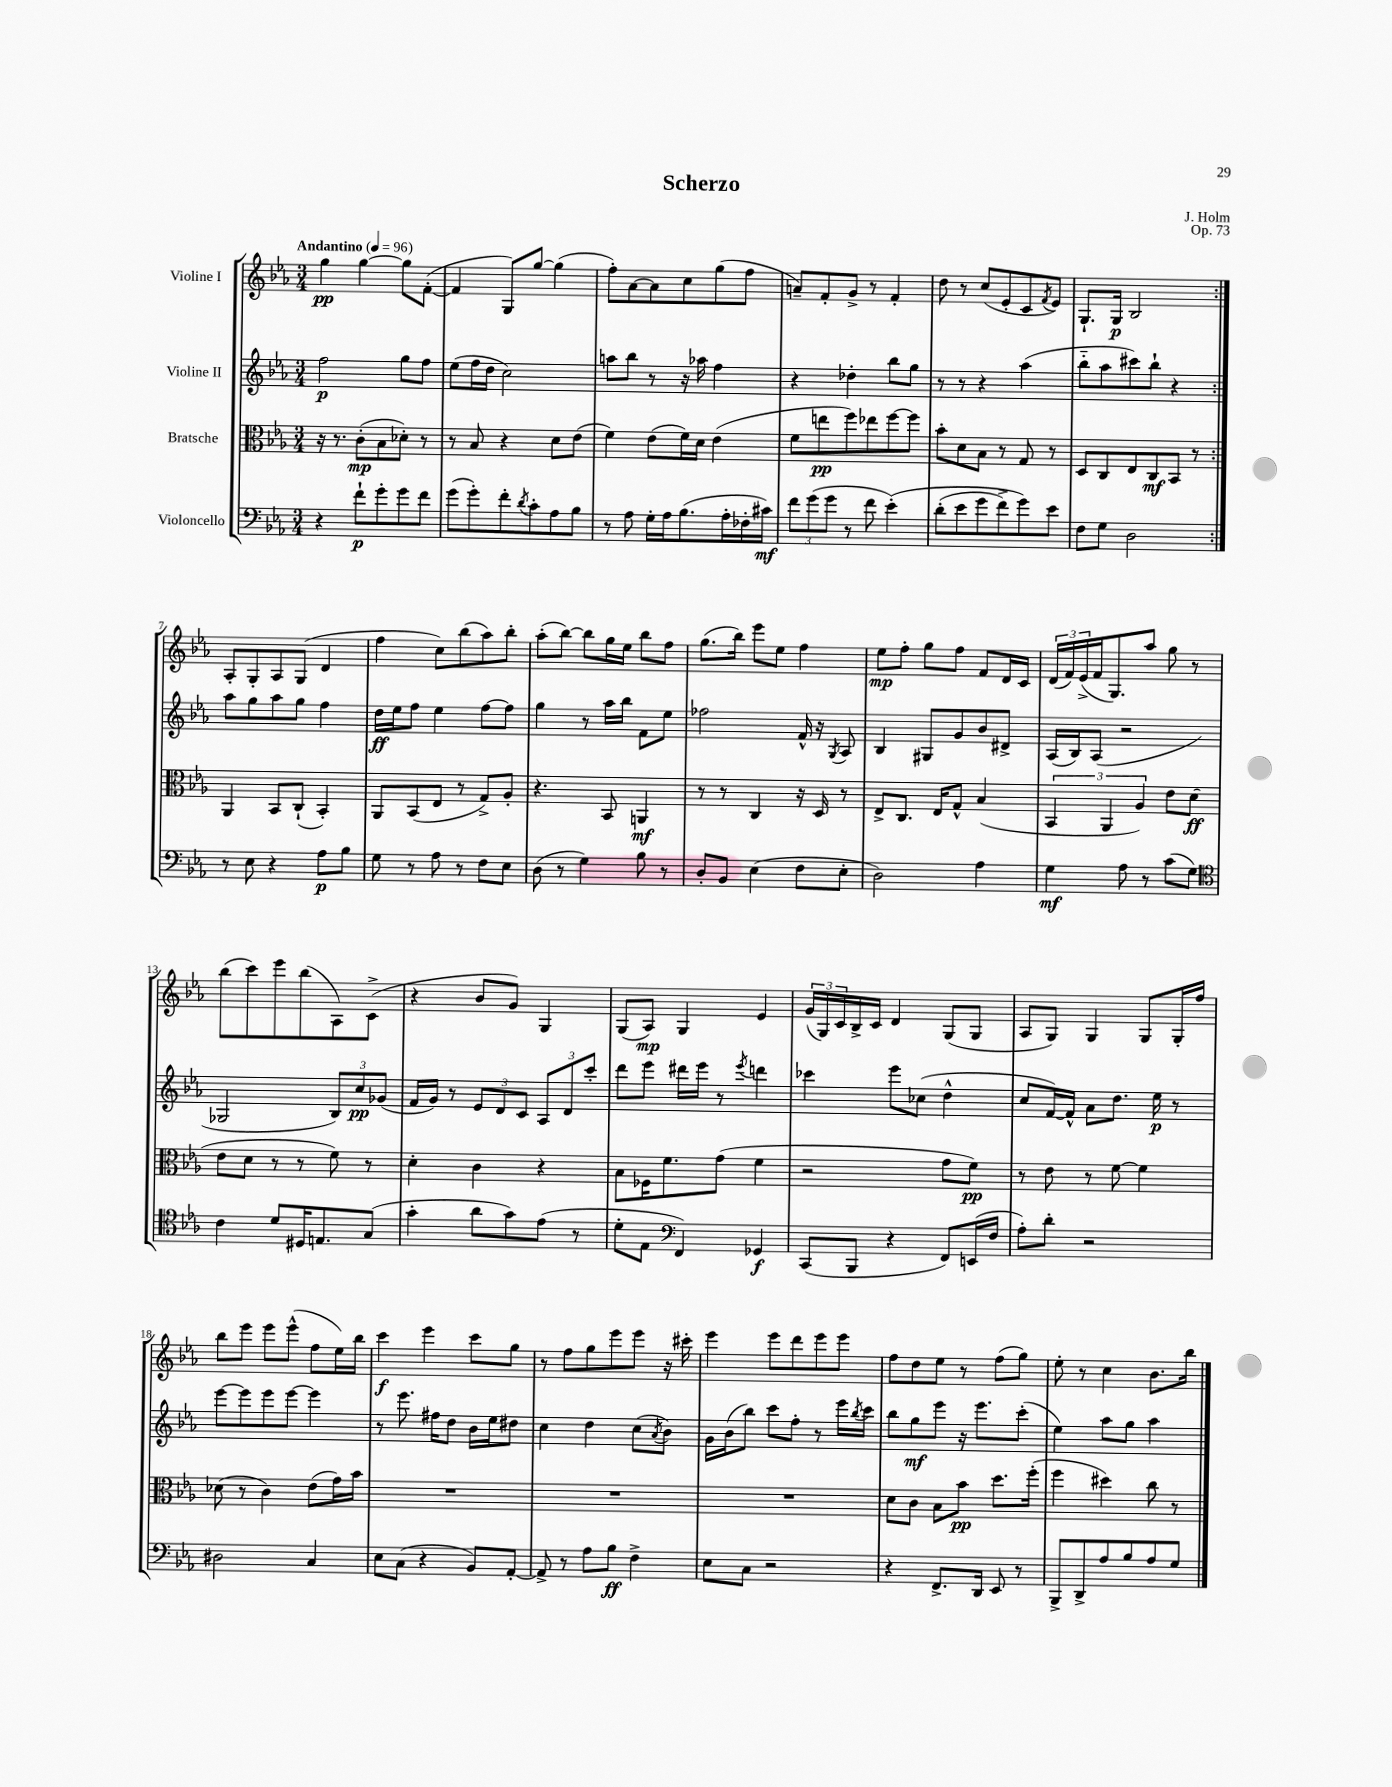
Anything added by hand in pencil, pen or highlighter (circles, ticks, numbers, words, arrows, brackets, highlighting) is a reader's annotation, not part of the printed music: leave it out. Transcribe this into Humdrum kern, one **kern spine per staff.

**kern	**kern	**kern	**kern
*staff4	*staff3	*staff2	*staff1
*clefF4	*clefC3	*clefG2	*clefG2
*k[b-e-a-]	*k[b-e-a-]	*k[b-e-a-]	*k[b-e-a-]
*M3/4	*M3/4	*M3/4	*M3/4
*MM96	*MM96	*MM96	*MM96
4r	16r	2ff	4gg
.	8.r	.	.
8f`	(8c'	.	[4gg
8g'	8B-	.	.
8g	8d-')	8gg	8gg]
8f	8r	8ff	([8f'
=	=	=	=
(8g	8r	(8ee-	4f]
8g')	8B-	16ff	.
.	.	16dd	.
8f'	4r	2cc)	8G)
8qd	.	.	.
8c'	.	.	[8gg
8A-	8d	.	(4gg]
8B-	(8e-	.	.
=	=	=	=
8r	4f)	8aa	8ff')
8A-	.	8bb-	[8a-
16G'	(8e-	8r	8a-]
16A-	.	.	.
(8.B-	16f)	16r	8cc
.	16d	16aa-	.
.	(4e-	4ff	(8gg
16A-'	.	.	.
16F-'	.	.	8ff
16c#)	.	.	.
=	=	=	=
12f	8f	4r	8a~)
(12g	.	.	.
.	8ee	.	8f'
12g	.	.	.
8r	8ff)	4dd-'	8g^
8f	8ee-	.	8r
&(4e-')	[8ff	8bb-	4f'
.	8ff]	8gg	.
=	=	=	=
(8d'	8b-'	8r	8dd
8e-	8d	8r	8r
8g	8B-	4r	(8cc
8f^)	8r	.	8e-'
8g&)	8G	(4aa-	8c
.	.	.	8qf
8e-	8r	.	8e-)
=	=	=	=
8F	8D	8bb-'~	8.G`
8G	8C	8aa-	.
.	.	.	16G
2D	8E-	8ccc#)	2B-
.	8C	8bb-`	.
.	8BB-	4r	.
.	8r	.	.
=:|!	=:|!	=:|!	=:|!
8r	4AA-	8aa-	8A-'
8E-	.	8gg	8G'
4r	8BB-	8aa-	8A-
.	(8C`	8gg	(8G
8A-	4BB-')	4ff	4d
8B-	.	.	.
=	=	=	=
8G	8AA-	16dd	4ff
.	.	16ee-	.
8r	(8BB-	8ff	.
8A-	8E-	4ee-	8cc)
8r	8r	.	(8bb-
8F	8G^)	[8ff	8aa-)
8E-	8A-'	8ff]	8bb-'
=	=	=	=
(8D	4.r	4gg	(8aa-'
8r	.	.	[8bb-)
4G)	.	8r	8bb-]
.	8BB-	16aa-	16gg
.	.	16bb-	16ee-
8B-	4AA	8f	8bb-
8r	.	8ee-	8ff
=	=	=	=
8D'	8r	2ff-	(8.gg
8BB-	8r	.	.
.	.	.	16bb-)
(4E-	4C	.	8eee-
.	.	.	8ee-
8F	16r	16f^^	4ff
.	16D	16r	.
.	.	8qG	.
8E-'	8r	8A-	.
=	=	=	=
2D)	8E-^	4B-	8ee-
.	8.C	.	8ff'
.	.	8G#	8gg
.	16E-	.	.
.	8G^^	8g	8ff
4A-	(4B-	8b-	8f
.	.	8d#^	16d
.	.	.	16c
=	=	=	=
4G	6BB-	(16A-	(24d
.	.	.	24f)
.	.	16B-)	.
.	.	.	(24e-^
.	.	(8A-	16f
.	6AA-	.	.
.	.	.	8.G)
8A-	.	2r	.
.	6A-)	.	.
8r	.	.	8aa-
(8c	8e-	.	8gg
8G)	(8d	.	8r
=	=	=	=
*clefC4	*	*	*
4c	8e-	2G-	(8bb-
.	8d	.	8ccc)
8d	8r	.	8eee-
16D#	8r	.	(8bb-
8.E	.	.	.
.	8f)	12B-)	8A-)
.	.	12cc	.
(8G	8r	.	(8c^
.	.	(12g-	.
=	=	=	=
4g'	4d'	16f	4r
.	.	16g)	.
.	.	8r	.
8a-	4c	12e-	8b-
.	.	12d	.
8g)	.	.	8g)
.	.	12c	.
(8e-	4r	12A-	4G
.	.	12d	.
8r	.	.	.
.	.	12ccc'	.
=	=	=	=
8d'	8B-	8ddd	(8G
8E-	16F-	8eee-	8A-)
.	8.f	.	.
*clefF4	*	*	*
4FF)	.	16ddd#	4G
.	.	16eee-	.
.	(8g	8r	.
.	.	8qeee-	.
4GG-	4f	4ddd	4e-
=	=	=	=
(8CC	2r	4ccc-	(24g
.	.	.	24G)
.	.	.	24c
8BBB-	.	.	16B-^
.	.	.	16c
4r	.	8eee-	4d
.	.	(8cc-	.
8FF)	8g	4dd^^	(8G
(16EE	8f)	.	8G
16F	.	.	.
=	=	=	=
8A-')	8r	8cc	8A-
8d'	8e-	[16f)	8G)
.	.	16f^^]	.
2r	8r	8a-	4G
.	[8f	8.dd	.
.	4f]	.	8G
.	.	16ee-	.
.	.	8r	16G'
.	.	.	16ff
=	=	=	=
2D#	(8d-	[8eee-	8bb-
.	8r	8eee-]	8eee-
.	4c)	8eee-	8eee-
.	.	[8eee-	(8eee-^^
4C	(8e-	4eee-]	8ff
.	16g)	.	16ee-)
.	16b-	.	16bb-
=	=	=	=
8E-	2.r	8r	4ccc
(8C	.	8.eee-	.
4r	.	.	4eee-
.	.	16ff#	.
.	.	8dd	.
8BB-)	.	16b-	8ccc
.	.	16ee-	.
[8AA-'	.	8dd#	8gg
=	=	=	=
8AA-^]	2.r	4cc	8r
8r	.	.	8ff
8A-	.	4dd	8gg
8B-	.	.	8eee-
4F^	.	(8cc	8eee-
.	.	8qa-	.
.	.	8b-)	16r
.	.	.	16ccc#'
=	=	=	=
8E-	2.r	16g	4eee-
.	.	(16b-	.
8C	.	8bb-)	.
2r	.	8ccc	8eee-
.	.	8ff'	8ddd
.	.	8r	8eee-
.	.	16eee-	8eee-
.	.	8qbb-	.
.	.	16ccc	.
=	=	=	=
4r	8d	8bb-	8ff
.	8c	8gg	8dd
8.FF^	8B-	8eee-	8ee-
.	8b-	16r	8r
16DD	.	8.eee-	.
8EE-	8.dd	.	(8ff
8r	.	(8ccc'	8gg)
.	(16ff'	.	.
=	=	=	=
8BBB-^	4ff	4ee-)	8ee-'
8DD^	.	.	8r
8A-	4dd#)	8aa-	4cc
8B-	.	8gg	.
8A-	8cc	4aa-	8.b-
8G	8r	.	.
.	.	.	16bb-
==	==	==	==
*-	*-	*-	*-
